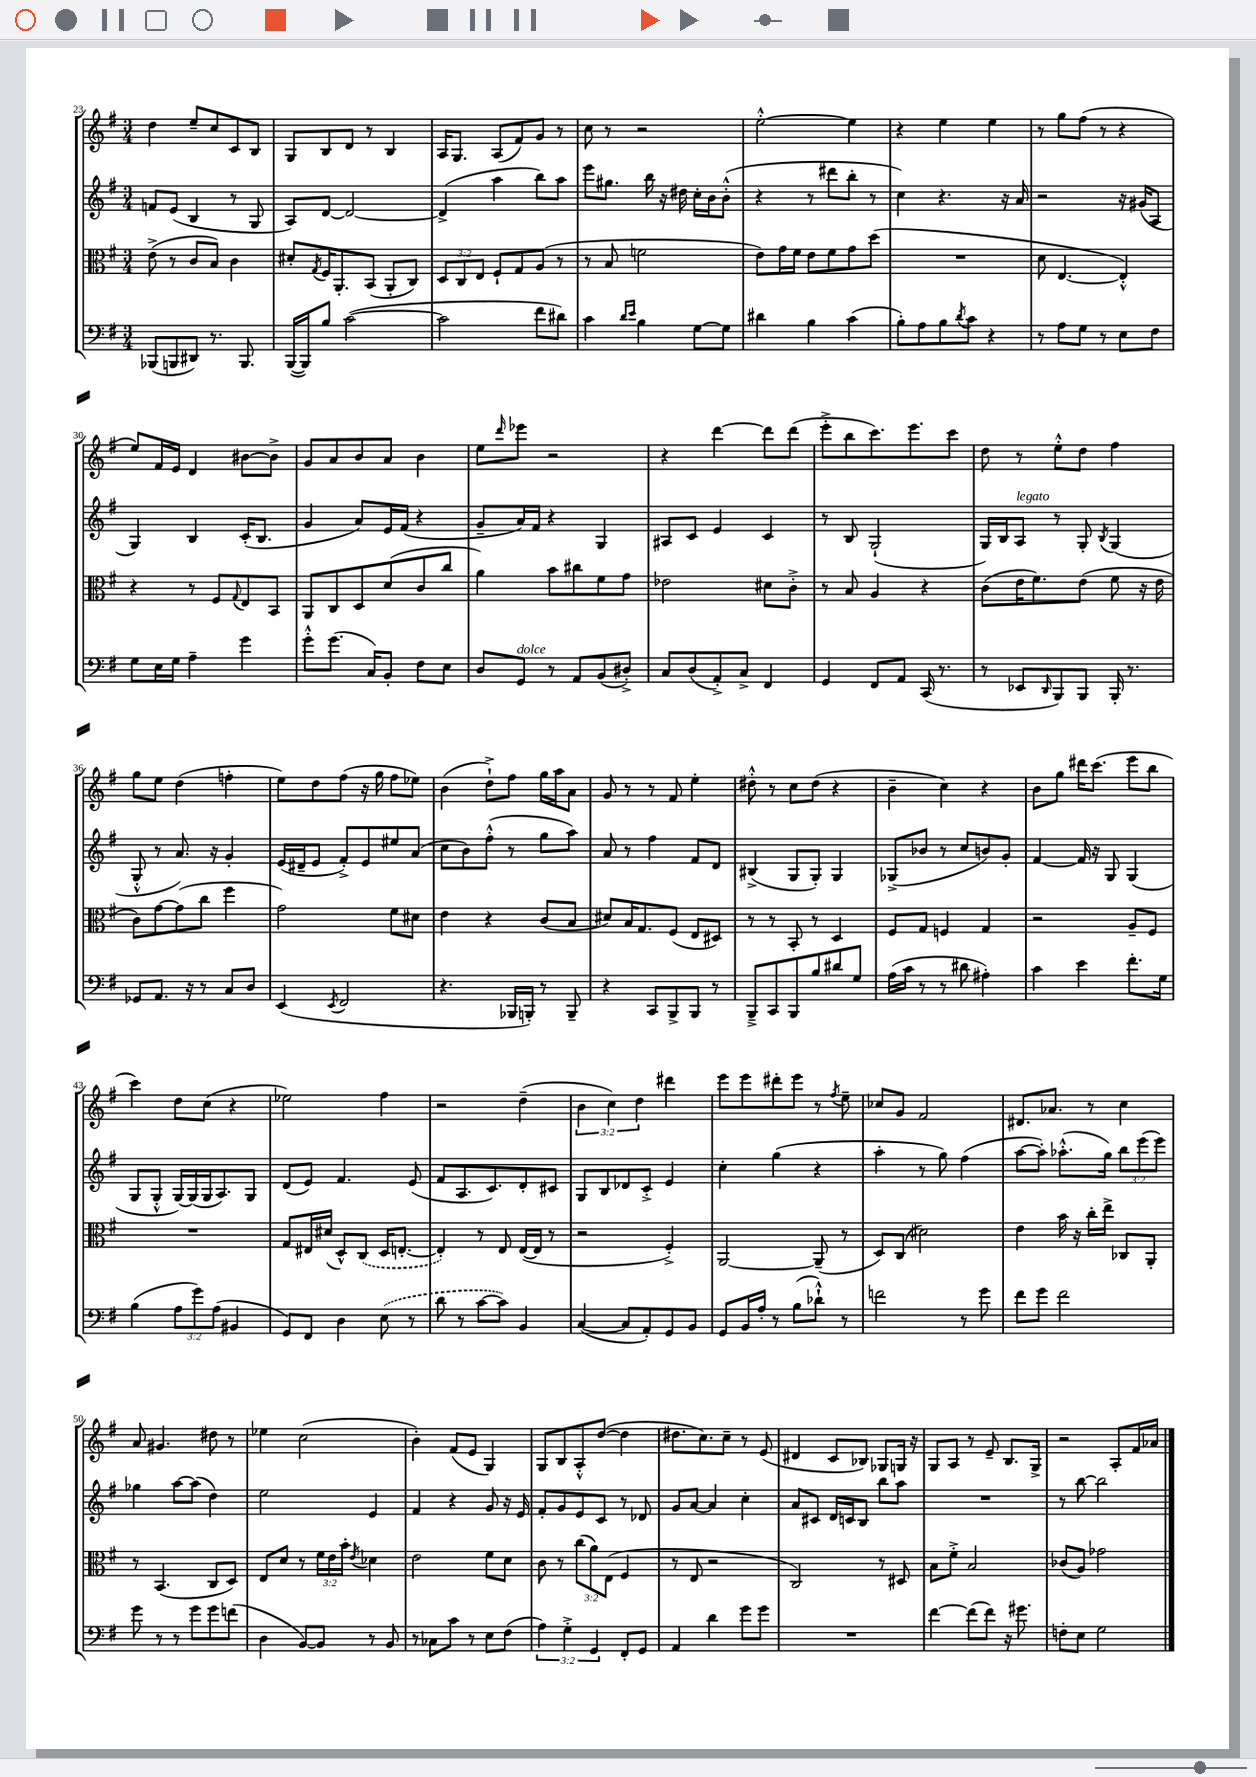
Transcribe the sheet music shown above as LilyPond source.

<<
\new StaffGroup <<
\new Staff = "s0" {
    \clef treble \key g \major \numericTimeSignature \time 3/4 \override Staff.TupletNumber.text = #tuplet-number::calc-fraction-text
    d''4 e''8-- c''8 c'8 b8 |
    g8 b8 d'8 r8 b4 |
    a16 g8. a8( fis'8) g'8 r8 |
    c''8 r8 r2 |
    e''2~-.-^ e''4 |
    r4 e''4 e''4 |
    r8 g''8 fis''8( r8 r4 |
    e''8) fis'16 e'16 d'4 bis'8~ bis'8-> |
    g'8 a'8 b'8 a'8 b'4 |
    e''8 \grace { d'''16 } ees'''8 r2 |
    r4 d'''4~ d'''8 d'''8( |
    e'''8-.-> b''8 c'''8.) e'''8. c'''8 |
    d''8 r8 e''8-.-^ d''8 fis''4 |
    g''8 e''8 d''4( f''4-. |
    e''8) d''8 fis''8( r16 g''16 fis''8 ees''8) |
    b'4( d''8-!->) fis''8 g''16 a''16 a'8 |
    g'8 r8 r8 fis'8 e''4-. |
    dis''8-.-^ r8 c''8 dis''8( r4 |
    b'4-- c''4) r4 |
    b'8 g''8 dis'''16 c'''8.( e'''8 b''8 |
    c'''4) d''8 c''8( r4 |
    ees''2) fis''4 |
    r2 d''4--( |
    \tuplet 3/2 { b'4 c''4) d''4 } dis'''4 |
    e'''8 e'''8 dis'''8-. e'''8 r8 \acciaccatura { fis''8 } e''8-- |
    ces''8 g'8 fis'2 |
    dis'8. aes'8. r8 c''4 |
    a'8 gis'4. dis''8 r8 |
    ees''4 c''2( |
    b'4-.) fis'8( e'8 g4) |
    g8 b8 a8-.-^ d''8~( d''4 |
    dis''8. c''8.) c''8-- r8 e'8( |
    dis'4 c'8 bes8) ges8 g16 r16 |
    g8 a8 r8 e'8-- b8. g16-> |
    r2 a8-. fis'16 aes'16 \bar "|." |
}
\new Staff = "s1" {
    \clef treble \key g \major \numericTimeSignature \time 3/4 \override Staff.TupletNumber.text = #tuplet-number::calc-fraction-text
    f'8 e'8( b4 r8 g8 |
    a8) d'8~ d'2~ |
    d'4->( a''4 b''8) a''8 |
    e'''8 gis''8. b''16 r16 dis''16 c''16-. b'16 b'8-.-^( |
    r4 r8 dis'''8 b''8-. r8 |
    c''4) r4. r16 a'16 |
    r2 r16 gis'16( a8 |
    g4) b4 c'16-.( b8. |
    g'4 a'8) e'16 fis'16( r4 |
    g'8-- a'16) fis'16 r4 g4 |
    ais8 c'8 e'4 c'4 |
    r8 b8 g2-!( |
    g16) b16 a8^\markup { \italic "legato" } r8 g8-. \acciaccatura { b8 } g4( |
    g8-.-^ r8 a'8.) r16 g'4-. |
    e'16( dis'16-- e'8 fis'8-.->) e'8 eis''8 a'8( |
    c''8 b'8) fis''8-.-^( r8 g''8 a''8) |
    a'8 r8 fis''4 fis'8 d'8 |
    bis4->( g8 g8-.) g4 |
    ges8->( bes'8 r8 c''8 b'8) g'8-. |
    fis'4~ fis'16 r16 g8 g4( |
    g8 g8-.-^ g16~) g16( g16 a8.) g8 |
    d'8( e'8) fis'4. e'8( |
    fis'8 a8. c'8.) d'8-. cis'8 |
    g8 b8 des'8 c'8-.-> e'4 |
    c''4-. g''4( r4 |
    a''4-. r8 g''8) fis''4( |
    a''8~ a''8-.) aes''8.-.-^( g''16) \tuplet 3/2 { b''8 e'''8( e'''8) } |
    ges''4 a''8~ a''8( d''4) |
    e''2 e'4 |
    fis'4 r4 g'8 r16 e'16 |
    fis'8-. g'8 e'8 c'8 r8 des'8 |
    g'8 a'8~ a'4 c''4-. |
    a'8 cis'8 d'16 c'16 b8 b''8 a''8 |
    R2. |
    r8 b''8~ b''2 \bar "|." |
}
\new Staff = "s2" {
    \clef alto \key g \major \numericTimeSignature \time 3/4 \override Staff.TupletNumber.text = #tuplet-number::calc-fraction-text
    e'8->( r8 c'8 b8) c'4 |
    dis'8-. \acciaccatura { g8 } fis16 a,8.-. b,8( a,8-. c8) |
    \tuplet 3/2 { d8 c8 e8 } fis8-! g8 a8( r8 |
    r8 b8 f'2 |
    e'8) g'16 fis'16 e'8 fis'8 g'8 d''8( |
    R2. |
    d'8 e4.~ e4-.-^) |
    r4 r8 fis8 \appoggiatura { g8 } e8 b,8 |
    a,8 c8 d8 d'8( c'8 c''8 |
    a'4) b'8 cis''8 fis'8 g'8 |
    ees'2 dis'8 c'8-.-> |
    r8 b8 a4 r4 |
    c'8( e'16 fis'8.) e'8( fis'8 r16 e'16 |
    c'8) g'8~ g'8( c''8 fis''4 |
    g'2) fis'8 dis'8 |
    e'4 r4 c'8( b8 |
    dis'8) b16 g8. fis8( e8 dis8) |
    r8 r8 b,8-. r8 d4 |
    fis8 g8 f4 g4 |
    r2 a8-- fis8 |
    R2. |
    g8 eis16 dis'16( d8-^) \once \slurDashed c8( d16 e8.~-. |
    e4-.) r8 e8 e16~( e16 r8 |
    r2 fis4-.->) |
    a,2~ a,8--( r8 |
    d8) c8( dis'2) |
    e'4 b'16 r16 c''16-. e''16-> ces8 a,8-. |
    r8 b,4.( c8 d8) |
    e8 d'8 r8 \tuplet 3/2 { fis'16 e'16 b'16-. } \acciaccatura { e'8 } des'4 |
    e'2 fis'8 d'8 |
    c'8 r8 \tuplet 3/2 { c''8( a'8) e8( } fis4 |
    r8 e8 r2 |
    c2) r8 dis8 |
    b8 fis'8-.-> b2 |
    ces'8( a8) ges'2 \bar "|." |
}
\new Staff = "s3" {
    \clef bass \key g \major \numericTimeSignature \time 3/4 \override Staff.TupletNumber.text = #tuplet-number::calc-fraction-text
    bes,,8( b,,8 dis,8) r8. b,,8. |
    b,,16~( b,,16) b8 c'2~( |
    c'2 fis'8 dis'8) |
    c'4 \grace { d'16 e'16 } b4 g8~ g8 |
    dis'4 b4 c'4( |
    b8-.) a8 b8 \acciaccatura { d'8 } c'8 r4 |
    r8 a8 g8 r8 e8 fis8 |
    g8 e16 g16 a4-- g'4 |
    g'8-.-^ g'8.( c16) b,8-. fis8 e8 |
    d8 g,8^\markup { \italic "dolce" } r8 a,8 b,8( dis8-.->) |
    c8 d8( a,8-.->) c8-> fis,4 |
    g,4 fis,8 a,8 c,16( r8. |
    r8 ees,8 \grace { d,16 } b,,8) b,,8 b,,16-. r8. |
    ges,8 a,8. r16 r8 c8 d8 |
    e,4( \acciaccatura { e,8 } fis,2 |
    r4. bes,,16 b,,16-.) r8 b,,8-- |
    r4 c,8 b,,8-> b,,8 r8 |
    b,,8---> c,8 b,,8 b8 dis'8 g8 |
    a16( c'16 r8 r8 dis'8 ais4-.) |
    c'4 e'4 fis'8.-. g16 |
    b4( \tuplet 3/2 { a8 g'8) a8( } bis,4 |
    g,8) fis,8 d4 \once \slurDashed e8( r8 |
    d'8 r8 c'8~ c'8) b,4 |
    c4~( c8 a,8-.) g,8 b,8 |
    g,8 b,16 a16-. r8 b8( des'8-!-^) r8 |
    f'2 r8 g'8 |
    fis'8 g'8 fis'2 |
    g'8 r8 r8 g'8 g'8 f'8( |
    d4 b,8~) b,8 r8 b,8 |
    r8 ces8 c'8 r8 e8 fis8( |
    \tuplet 3/2 { a4) g4-.-> g,4 } fis,8-. g,8 |
    a,4 d'4 g'8 g'8 |
    R2. |
    fis'4~ fis'8( fis'8) r16 gis'8. |
    f8-. e8 g2 \bar "|." |
}
>>
>>
\layout { \context { \Score currentBarNumber = #23 } }
